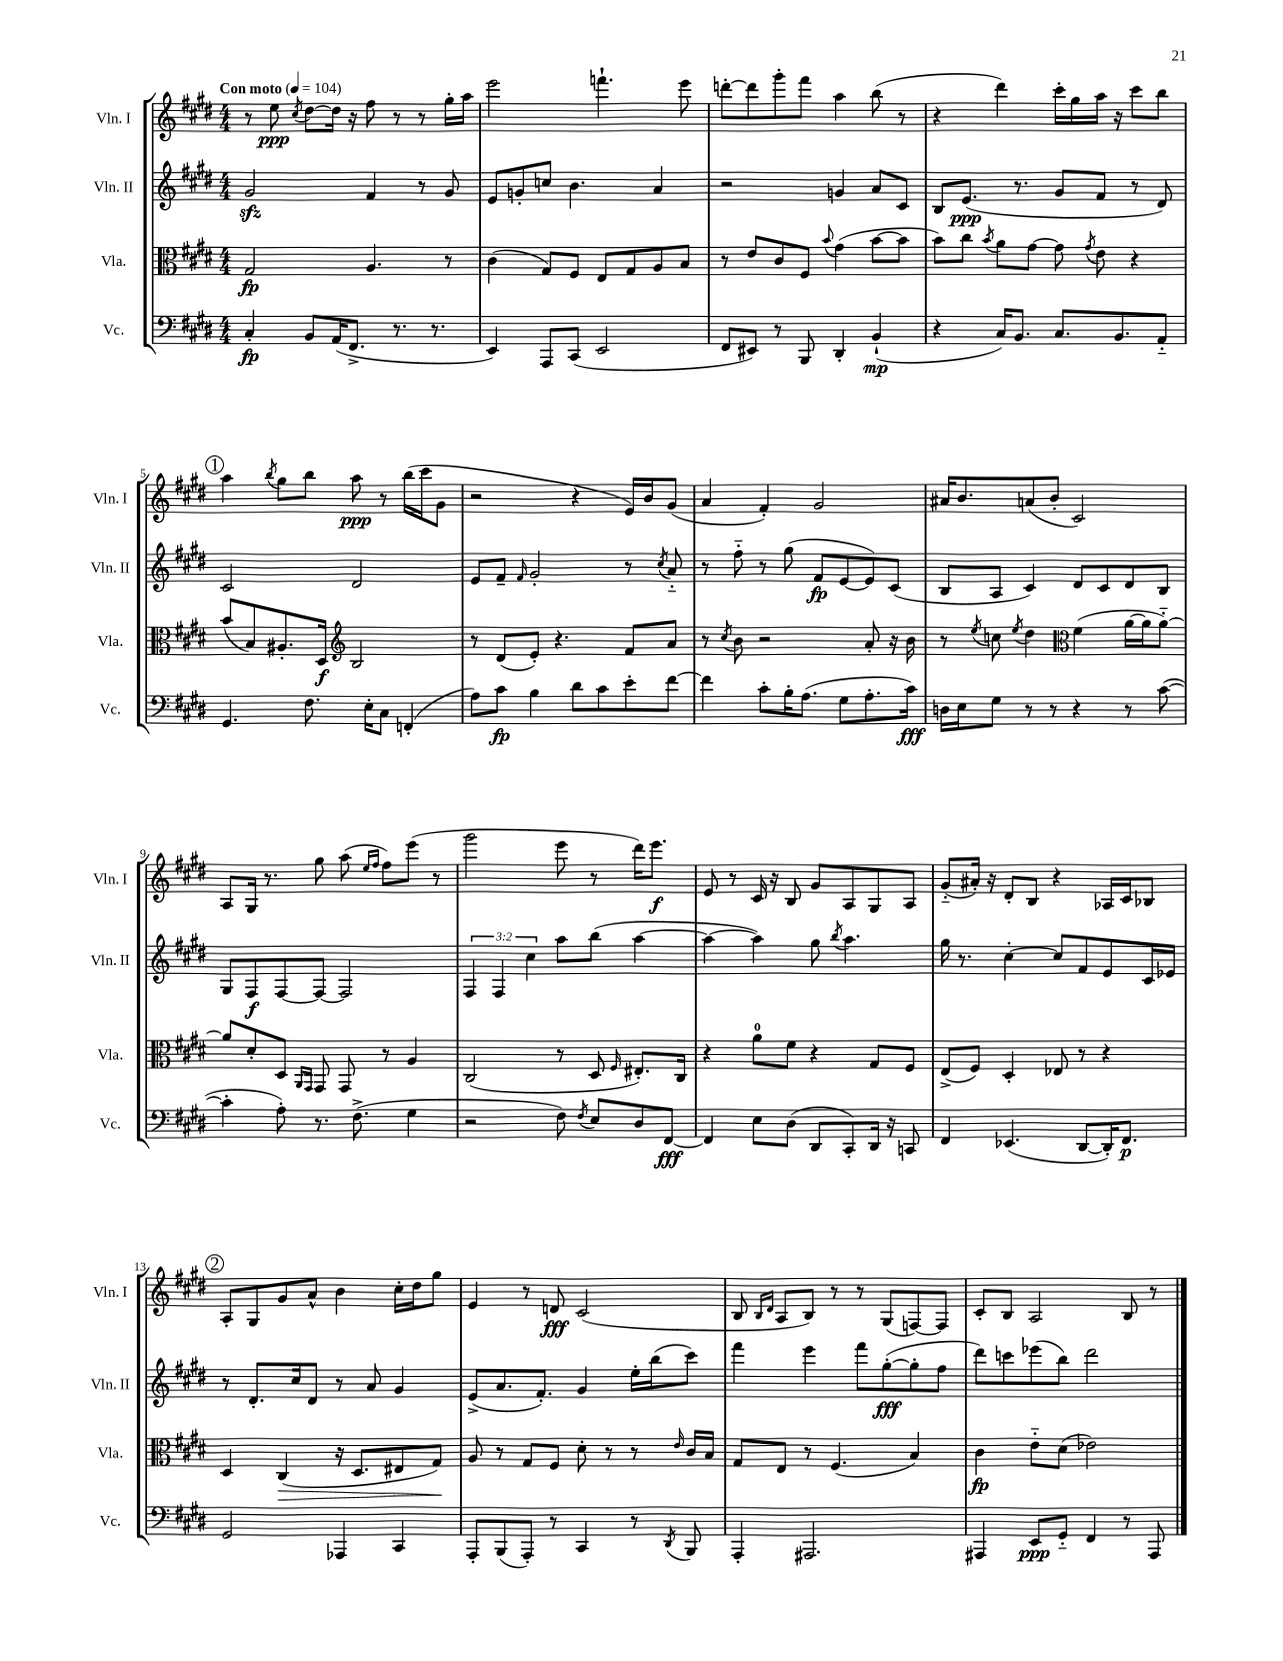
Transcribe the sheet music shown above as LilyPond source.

<<
\new StaffGroup <<
\new Staff = "s0" \with { instrumentName = "Vln. I" shortInstrumentName = "Vln. I" } {
    \clef treble \key e \major \numericTimeSignature \time 4/4 \tempo "Con moto" 4 = 104
    \autoBeamOff r8 e''8\ppp \acciaccatura { cis''8 } dis''8[~ dis''16] r16 fis''8 r8 r8 gis''16[-. a''16] |
    e'''2 f'''4.-! e'''8 |
    d'''8[~-. d'''8 gis'''8-. fis'''8] a''4 b''8( r8 |
    r4 dis'''4) cis'''16[-. gis''16 a''16] r16 cis'''8[ b''8] |
    \mark \markup { \circle "1" } a''4 \acciaccatura { b''8 } gis''8[ b''8] a''8\ppp r8 b''16[( cis'''16 gis'8] |
    r2 r4 e'16[) b'16 gis'8]( |
    a'4 fis'4-.) gis'2 |
    ais'16[ b'8. a'8( b'8]-. cis'2) |
    a8[ gis16] r8. gis''8 a''8( \grace { e''16[ fis''16] } fis''8[) e'''8]( r8 |
    gis'''2 e'''8 r8 dis'''16[) e'''8.]\f |
    e'8 r8 cis'16 r16 b8 gis'8[ a8 gis8 a8] |
    gis'8[-_( ais'16]-.) r16 dis'8[-. b8] r4 aes16[ cis'16 bes8] |
    \mark \markup { \circle "2" } a8[-. gis8 gis'8 a'8]-^ b'4 cis''16[-. dis''16 gis''8] |
    e'4 r8 d'8\fff cis'2( |
    b8 \grace { b16[ dis'16] } a8[ b8]) r8 r8 gis8[( f8~) f8] |
    cis'8[-. b8] a2 b8 r8 \bar "|." |
}
\new Staff = "s1" \with { instrumentName = "Vln. II" shortInstrumentName = "Vln. II" } {
    \clef treble \key e \major \numericTimeSignature \time 4/4 \override Staff.TupletNumber.text = #tuplet-number::calc-fraction-text
    \autoBeamOff gis'2\sfz fis'4 r8 gis'8 |
    e'8[ g'8-. c''8] b'4. a'4 |
    r2 g'4 a'8[ cis'8] |
    b8[ e'8.]\ppp( r8. gis'8[ fis'8] r8 dis'8) |
    \mark \markup { \circle "1" } cis'2 dis'2 |
    e'8[ fis'8]-- \grace { fis'16 } gis'2-. r8 \acciaccatura { cis''8 } a'8-_ |
    r8 fis''8-_ r8 gis''8( fis'8[\fp e'8~ e'8) cis'8]( |
    b8[ a8] cis'4) dis'8[ cis'8 dis'8 b8] |
    gis8[ fis8\f fis8~ fis8]~ fis2 |
    \tuplet 3/2 { fis4 fis4 cis''4 } a''8[ b''8]( a''4~ |
    a''4~ a''4) gis''8 \acciaccatura { b''8 } a''4. |
    gis''16 r8. cis''4~-. cis''8[ fis'8 e'8 cis'16 ees'16] |
    \mark \markup { \circle "2" } r8 dis'8.[-. cis''16 dis'8] r8 a'8 gis'4 |
    e'8[->( a'8. fis'8.]-.) gis'4 e''16[-. b''16( cis'''8]) |
    fis'''4 e'''4 fis'''8[ gis''8~-.\fff( gis''8-. fis''8] |
    dis'''8[) c'''8 ees'''8( b''8]) dis'''2 \bar "|." |
}
\new Staff = "s2" \with { instrumentName = "Vla." shortInstrumentName = "Vla." } {
    \clef alto \key e \major \numericTimeSignature \time 4/4
    \autoBeamOff gis2\fp a4. r8 |
    cis'4( gis8[) fis8] e8[ gis8 a8 b8] |
    r8 e'8[ cis'8 fis8] \appoggiatura { b'8 } gis'4( b'8[~ b'8] |
    b'8[) cis''8] \acciaccatura { b'8 } a'8[ gis'8]~ gis'8 \acciaccatura { gis'8 } e'8 r4 |
    \mark \markup { \circle "1" } b'8[( b8) ais8.-. dis16]\f \clef treble b2 |
    r8 dis'8[( e'8]-.) r4. fis'8[ a'8] |
    r8 \acciaccatura { cis''8 } b'8 r2 a'8-. r16 b'16 |
    r8 \acciaccatura { e''8 } c''8 \acciaccatura { e''8 } dis''4 \clef alto fis'4( a'16[~ a'16 a'8]~-_) |
    a'8[ dis'8-. dis8] \grace { a,16[ gis,16] } gis,8 gis,8 r8 a4 |
    cis2( r8 dis8 \grace { fis16 } eis8.[-.) cis16] |
    r4 a'8[-0 fis'8] r4 gis8[ fis8] |
    e8[->( fis8]) dis4-. ees8 r8 r4 |
    \mark \markup { \circle "2" } dis4 cis4\>( r16 dis8.[ eis8 gis8]\!) |
    a8 r8 gis8[ fis8] dis'8-. r8 r8 \grace { e'16 } cis'16[ b16] |
    gis8[ e8] r8 fis4.( b4) |
    cis'4\fp e'8[-_ dis'8]( ees'2) \bar "|." |
}
\new Staff = "s3" \with { instrumentName = "Vc." shortInstrumentName = "Vc." } {
    \clef bass \key e \major \numericTimeSignature \time 4/4
    \autoBeamOff cis4-.\fp b,8[ a,16( fis,8.]-> r8. r8. |
    e,4) a,,8[ cis,8]( e,2 |
    fis,8[ eis,8]) r8 b,,8 dis,4-. b,4-!\mp( |
    r4 cis16[) b,8.] cis8.[ b,8. a,8]-_ |
    \mark \markup { \circle "1" } gis,4. fis8. e16[-. cis8] f,4-.( |
    a8[) cis'8]\fp b4 dis'8[ cis'8 e'8-. fis'8]~ |
    fis'4 cis'8[-. b16-. a8.]( gis8[ a8.-. cis'16]\fff) |
    d16[ e16 gis8] r8 r8 r4 r8 cis'8~( |
    cis'4-. a8-.) r8. fis8.->( gis4 |
    r2 fis8) \acciaccatura { fis8 } e8[ dis8 fis,8]~\fff |
    fis,4 e8[ dis8]( dis,8[ cis,8-.) dis,16] r16 c,8 |
    fis,4 ees,4.( dis,8[~ dis,16-.) fis,8.]\p |
    \mark \markup { \circle "2" } gis,2 aes,,4 cis,4 |
    a,,8[-. b,,8( a,,8]-.) r8 cis,4 r8 \acciaccatura { dis,8 } b,,8 |
    a,,4-. ais,,2. |
    ais,,4 e,8[\ppp gis,8]-_ fis,4 r8 ais,,8 \bar "|." |
}
>>
>>
